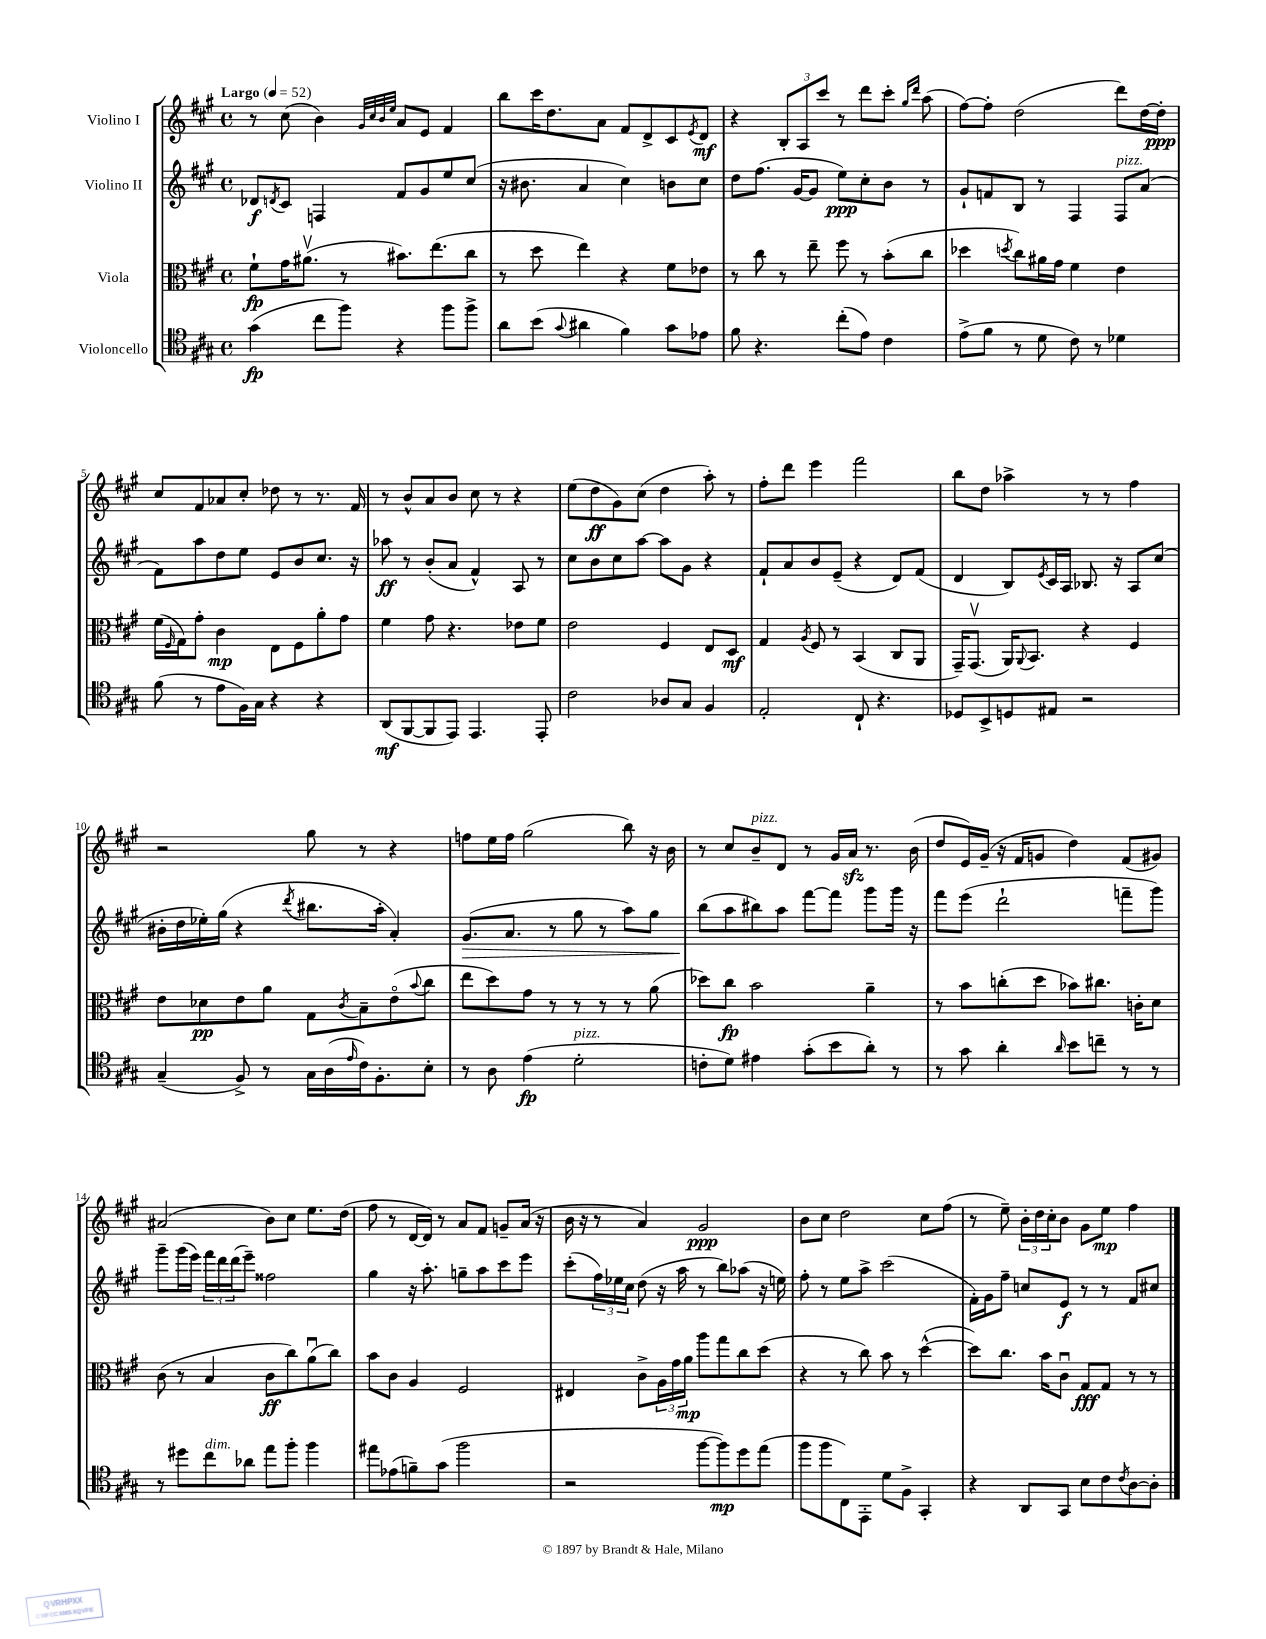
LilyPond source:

<<
\new StaffGroup <<
\new Staff = "s0" \with { instrumentName = "Violino I" } {
    \clef treble \key a \major \defaultTimeSignature \time 4/4 \tempo "Largo" 4 = 52
    r8 cis''8( b'4) \grace { gis'32 cis''32 b'32 e''32 } a'8 e'8 fis'4 |
    b''8 cis'''16 d''8. a'8 fis'8 d'8-> cis'8 \acciaccatura { e'8 } d'8\mf |
    r4 \tuplet 3/2 { b8-. a8 cis'''8 } r8 d'''8 cis'''8-. \grace { gis''16 d'''16 } a''8( |
    fis''8~) fis''8-. d''2( d'''8) d''16~ d''16-.\ppp |
    cis''8 fis'8 aes'8 cis''8-. des''8 r8 r8. fis'16 |
    r8 b'8-^ a'8 b'8 cis''8 r8 r4 |
    e''8( d''8\ff gis'8) cis''8( d''4 a''8-.) r8 |
    fis''8-. d'''8 e'''4 fis'''2 |
    b''8 d''8 aes''4-> r8 r8 fis''4 |
    r2 gis''8 r8 r4 |
    f''8 e''16 f''16 gis''2( b''8) r16 b'16 |
    r8 cis''8 b'8--^\markup { \italic "pizz." } d'8 r8 gis'16 a'16\sfz r8. b'16( |
    d''8 e'16) gis'16--( r16 fis'16 g'8 d''4) fis'8( gis'8) |
    ais'2( b'8) cis''8 e''8. d''16( |
    fis''8 r8 d'16~ d'16) r8 a'8 fis'8 g'8-- a'16( r16 |
    b'16 r16 r8 a'4) gis'2\ppp |
    b'8 cis''8 d''2 cis''8 fis''8( |
    r8 e''8--) \tuplet 3/2 { b'16-. d''16 cis''16-. } b'8 gis'8 e''8\mp fis''4 \bar "|." |
}
\new Staff = "s1" \with { instrumentName = "Violino II" } {
    \clef treble \key a \major \defaultTimeSignature \time 4/4
    des'8\f \acciaccatura { d'8 } cis'8 f4 fis'8 gis'8 e''8 cis''8( |
    r16 bis'8. a'4 cis''4) b'8 cis''8 |
    d''8 fis''8.( gis'16~ gis'8 e''8\ppp) cis''8-. b'8 r8 |
    gis'8-! f'8 b8 r8 fis4 fis8^\markup { \italic "pizz." } a'8( |
    fis'8) a''8 d''8 e''8 e'8 b'8 cis''8. r16 |
    aes''8\ff r8 b'8-.( a'8 fis'4-^) a8 r8 |
    cis''8 b'8 cis''8 a''8~ a''8 gis'8 r4 |
    fis'8-! a'8 b'8 e'8--( r4 d'8) fis'8( |
    d'4 b8) \acciaccatura { e'8 } cis'16 a16 bes8. r16 a8 cis''8( |
    bis'16-. d''16 ees''16-.) gis''16( r4 \acciaccatura { d'''8 } bis''8. a''16-. a'4-.) |
    gis'8.\>( a'8. r8 gis''8 r8 a''8) gis''8 |
    b''8\!( a''8 bis''8) a''8 fis'''8~ fis'''8 gis'''8 gis'''16 r16 |
    fis'''8 e'''8( d'''2-! f'''8-- gis'''8) |
    gis'''8-- gis'''16( e'''16) \tuplet 3/2 { fis'''16 d'''16 d'''16( } e'''8--) fisis''2 |
    gis''4 r16 a''8.-. g''8-- a''8 cis'''8 e'''8 |
    cis'''8-.( \tuplet 3/2 { fis''16) ees''16 cis''16 } d''8( r16 a''16 r8 b''8) aes''8( r16 e''16) |
    fis''8-. r8 e''8 a''8-> cis'''2( |
    fis'16-.) gis'16 fis''8-- c''8 e'8\f r8 r8 fis'8 cis''8 \bar "|." |
}
\new Staff = "s2" \with { instrumentName = "Viola" } {
    \clef alto \key a \major \defaultTimeSignature \time 4/4
    fis'8-!\fp gis'16 ais'8.\upbow( r8 bis'8.) e''8.( cis''8 |
    r8 d''8 e''4) r4 fis'8 ees'8 |
    r8 cis''8 r8 e''8-- fis''8 r8 b'8-.( cis''8 |
    des''4 \acciaccatura { d''8 } cis''8) ais'16 gis'16 fis'4 e'4 |
    fis'16( \grace { fis16 } gis16) gis'8-. cis'4\mp e8 fis8 a'8-. gis'8 |
    fis'4 gis'8 r4. ees'8 fis'8 |
    e'2 fis4 e8 d8\mf |
    gis4 \acciaccatura { a8 } fis8 r8 b,4( cis8 a,8 |
    gis,16--) gis,8.\upbow( a,16) \appoggiatura { a,8 } b,8. r4 fis4 |
    e'8 des'8\pp e'8 a'8 gis8 \acciaccatura { cis'8 } b8-- e'8\flageolet( \appoggiatura { b'8 } cis''8 |
    e''8 d''8) gis'8 r8 r8 r8 r8 a'8( |
    des''8) cis''8\fp b'2 a'4-- |
    r8 b'8 c''8-.( d''8 bes'8) cis''8. c'16-. d'8 |
    cis'8( r8 b4 cis'8\ff cis''8) a'8\downbow( cis''8) |
    b'8 cis'8 a4 fis2 |
    eis4 cis'8-> \tuplet 3/2 { a16 gis'16 a'16\mp } a''8 gis''8 cis''8 d''8( |
    r4 r8 cis''8) b'8 r8 d''4~-^( |
    d''8) cis''8. b'16 cis'8\downbow gis8\fff gis8 r8 r8 \bar "|." |
}
\new Staff = "s3" \with { instrumentName = "Violoncello" } {
    \clef tenor \key a \major \defaultTimeSignature \time 4/4
    gis'4\fp( cis''8 fis''8) r4 fis''8 fis''8-> |
    a'8 b'8( \appoggiatura { gis'8 } ais'4 fis'4) gis'8 ees'8 |
    fis'8 r4. cis''8-.( e'8) cis'4 |
    e'8->( fis'8 r8 d'8 cis'8) r8 des'4 |
    fis'8( r8 e'8 fis16) gis16 r4 r4 |
    a,8\mf( fis,8~ fis,8 e,8) e,4. e,8-. |
    cis'2 aes8 gis8 fis4 |
    e2-. cis8-! r4. |
    des8 b,8-> d8 eis8 r2 |
    gis4--( fis8->) r8 gis16 a16( \grace { e'16 } cis'16) fis8.-. b8-. |
    r8 a8 e'4\fp( d'2-.^\markup { \italic "pizz." } |
    c'8-. d'8) eis'4 gis'8-.( b'8 a'8-.) r8 |
    r8 gis'8 a'4-. \grace { a'16 } b'8 c''8-- r8 r8 |
    r8 dis''8 cis''8^\markup { \italic "dim." } aes'8 e''8 fis''8-. fis''4 |
    eis''8 ees'8( f'8--) gis'8( fis''2 |
    r2 fis''8~ fis''8\mp) d''8 e''8( |
    fis''8 fis''8 cis8) e,8-. d'8 fis8-> gis,4-. |
    r4 a,8 gis,8 b8 cis'8 \acciaccatura { cis'8 } a8~ a8-. \bar "|." |
}
>>
>>
